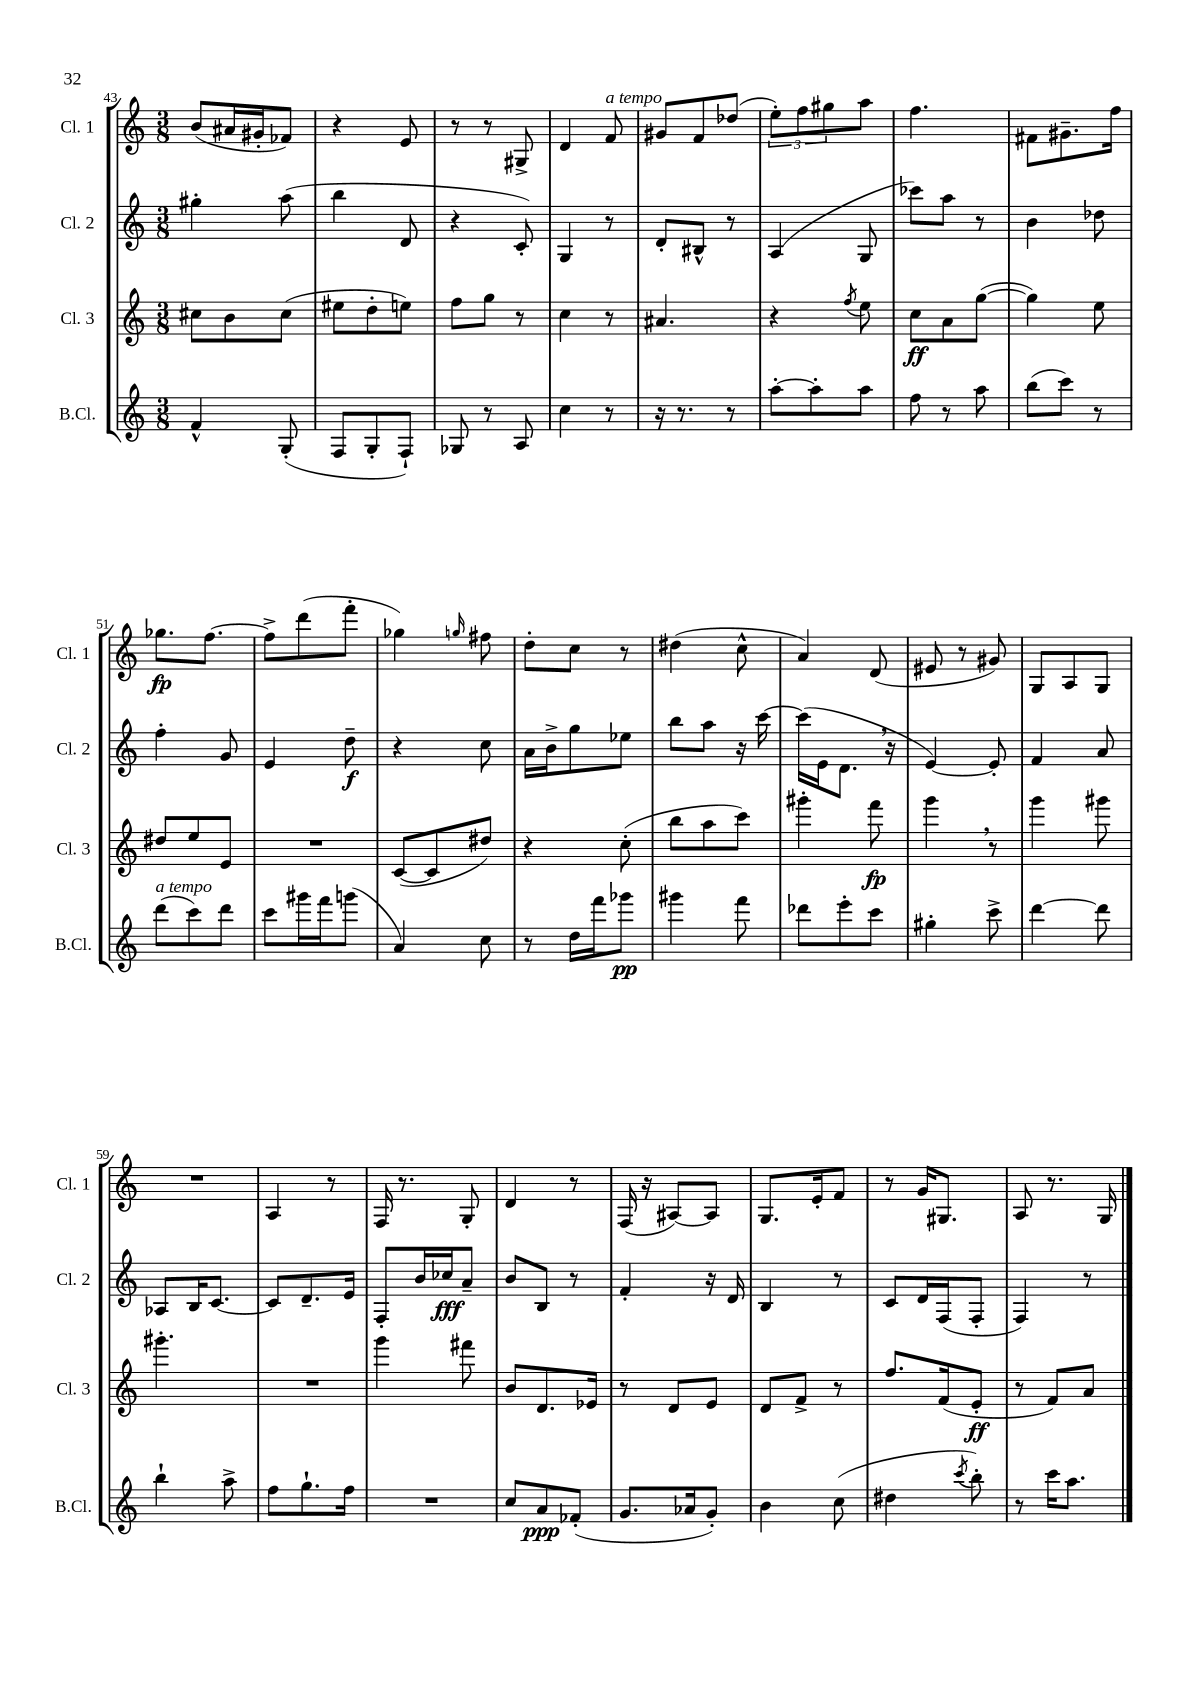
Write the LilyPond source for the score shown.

<<
\new StaffGroup <<
\new Staff = "s0" \with { instrumentName = "Cl. 1" shortInstrumentName = "Cl. 1" } {
    \clef treble \key c \major \numericTimeSignature \time 3/8
    b'8( ais'16 gis'16-. fes'8) |
    r4 e'8 |
    r8 r8 gis8-> |
    d'4 f'8^\markup { \italic "a tempo" } |
    gis'8 f'8 des''8( |
    \tuplet 3/2 { e''8-.) f''8 gis''8 } a''8 |
    f''4. |
    fis'8 gis'8.-- f''16 |
    ges''8.\fp f''8.~ |
    f''8-> d'''8( f'''8-. |
    ges''4) \grace { g''16 } fis''8 |
    d''8-. c''8 r8 |
    dis''4( c''8-^ |
    a'4) d'8( |
    eis'8 r8 gis'8) |
    g8 a8 g8 |
    R4. |
    a4 r8 |
    f16 r8. g8-. |
    d'4 r8 |
    f16( r16 ais8~) ais8 |
    g8. e'16-. f'8 |
    r8 g'16 gis8. |
    a8 r8. g16 \bar "|." |
}
\new Staff = "s1" \with { instrumentName = "Cl. 2" shortInstrumentName = "Cl. 2" } {
    \clef treble \key c \major \numericTimeSignature \time 3/8
    gis''4-. a''8( |
    b''4 d'8 |
    r4 c'8-.) |
    g4 r8 |
    d'8-. bis8-^ r8 |
    a4( g8 |
    ces'''8) a''8 r8 |
    b'4 des''8 |
    f''4-. g'8 |
    e'4 d''8--\f |
    r4 c''8 |
    a'16 b'16-> g''8 ees''8 |
    b''8 a''8 r16 c'''16~ |
    c'''16( e'16 d'8. \breathe r16 |
    e'4~) e'8-. |
    f'4 a'8 |
    aes8 b16 c'8.~ |
    c'8 d'8.-- e'16 |
    f8-. b'16 ces''16\fff a'8-- |
    b'8 b8 r8 |
    f'4-. r16 d'16 |
    b4 r8 |
    c'8 d'16 f16( f8-. |
    f4) r8 \bar "|." |
}
\new Staff = "s2" \with { instrumentName = "Cl. 3" shortInstrumentName = "Cl. 3" } {
    \clef treble \key c \major \numericTimeSignature \time 3/8
    cis''8 b'8 cis''8( |
    eis''8 d''8-. e''8) |
    f''8 g''8 r8 |
    c''4 r8 |
    ais'4. |
    r4 \acciaccatura { f''8 } e''8 |
    c''8\ff a'8 g''8~( |
    g''4) e''8 |
    dis''8 e''8 e'8 |
    R4. |
    c'8~( c'8 dis''8) |
    r4 c''8-.( |
    b''8 a''8 c'''8) |
    gis'''4-. f'''8\fp |
    g'''4 \breathe r8 |
    g'''4 gis'''8 |
    gis'''4.-. |
    R4. |
    g'''4 fis'''8 |
    b'8 d'8. ees'16 |
    r8 d'8 e'8 |
    d'8 f'8-> r8 |
    f''8. f'16( e'8-.\ff |
    r8 f'8) a'8 \bar "|." |
}
\new Staff = "s3" \with { instrumentName = "B.Cl." shortInstrumentName = "B.Cl." } {
    \clef treble \key c \major \numericTimeSignature \time 3/8
    f'4-^ g8-.( |
    f8 g8-. f8-!) |
    ges8 r8 a8 |
    c''4 r8 |
    r16 r8. r8 |
    a''8~-. a''8-. a''8 |
    f''8 r8 a''8 |
    b''8( c'''8) r8 |
    d'''8^\markup { \italic "a tempo" }( c'''8) d'''8 |
    c'''8 gis'''16 f'''16 g'''8( |
    a'4) c''8 |
    r8 d''16 f'''16 ges'''8\pp |
    gis'''4 f'''8 |
    des'''8 e'''8-. c'''8 |
    gis''4-. c'''8-> |
    d'''4~ d'''8 |
    b''4-! a''8-> |
    f''8 g''8.-! f''16 |
    R4. |
    c''8 a'8\ppp fes'8-.( |
    g'8. aes'16 g'8-.) |
    b'4 c''8( |
    dis''4 \acciaccatura { c'''8 } b''8-.) |
    r8 c'''16 a''8. \bar "|." |
}
>>
>>
\layout { \context { \Score currentBarNumber = #43 } }
